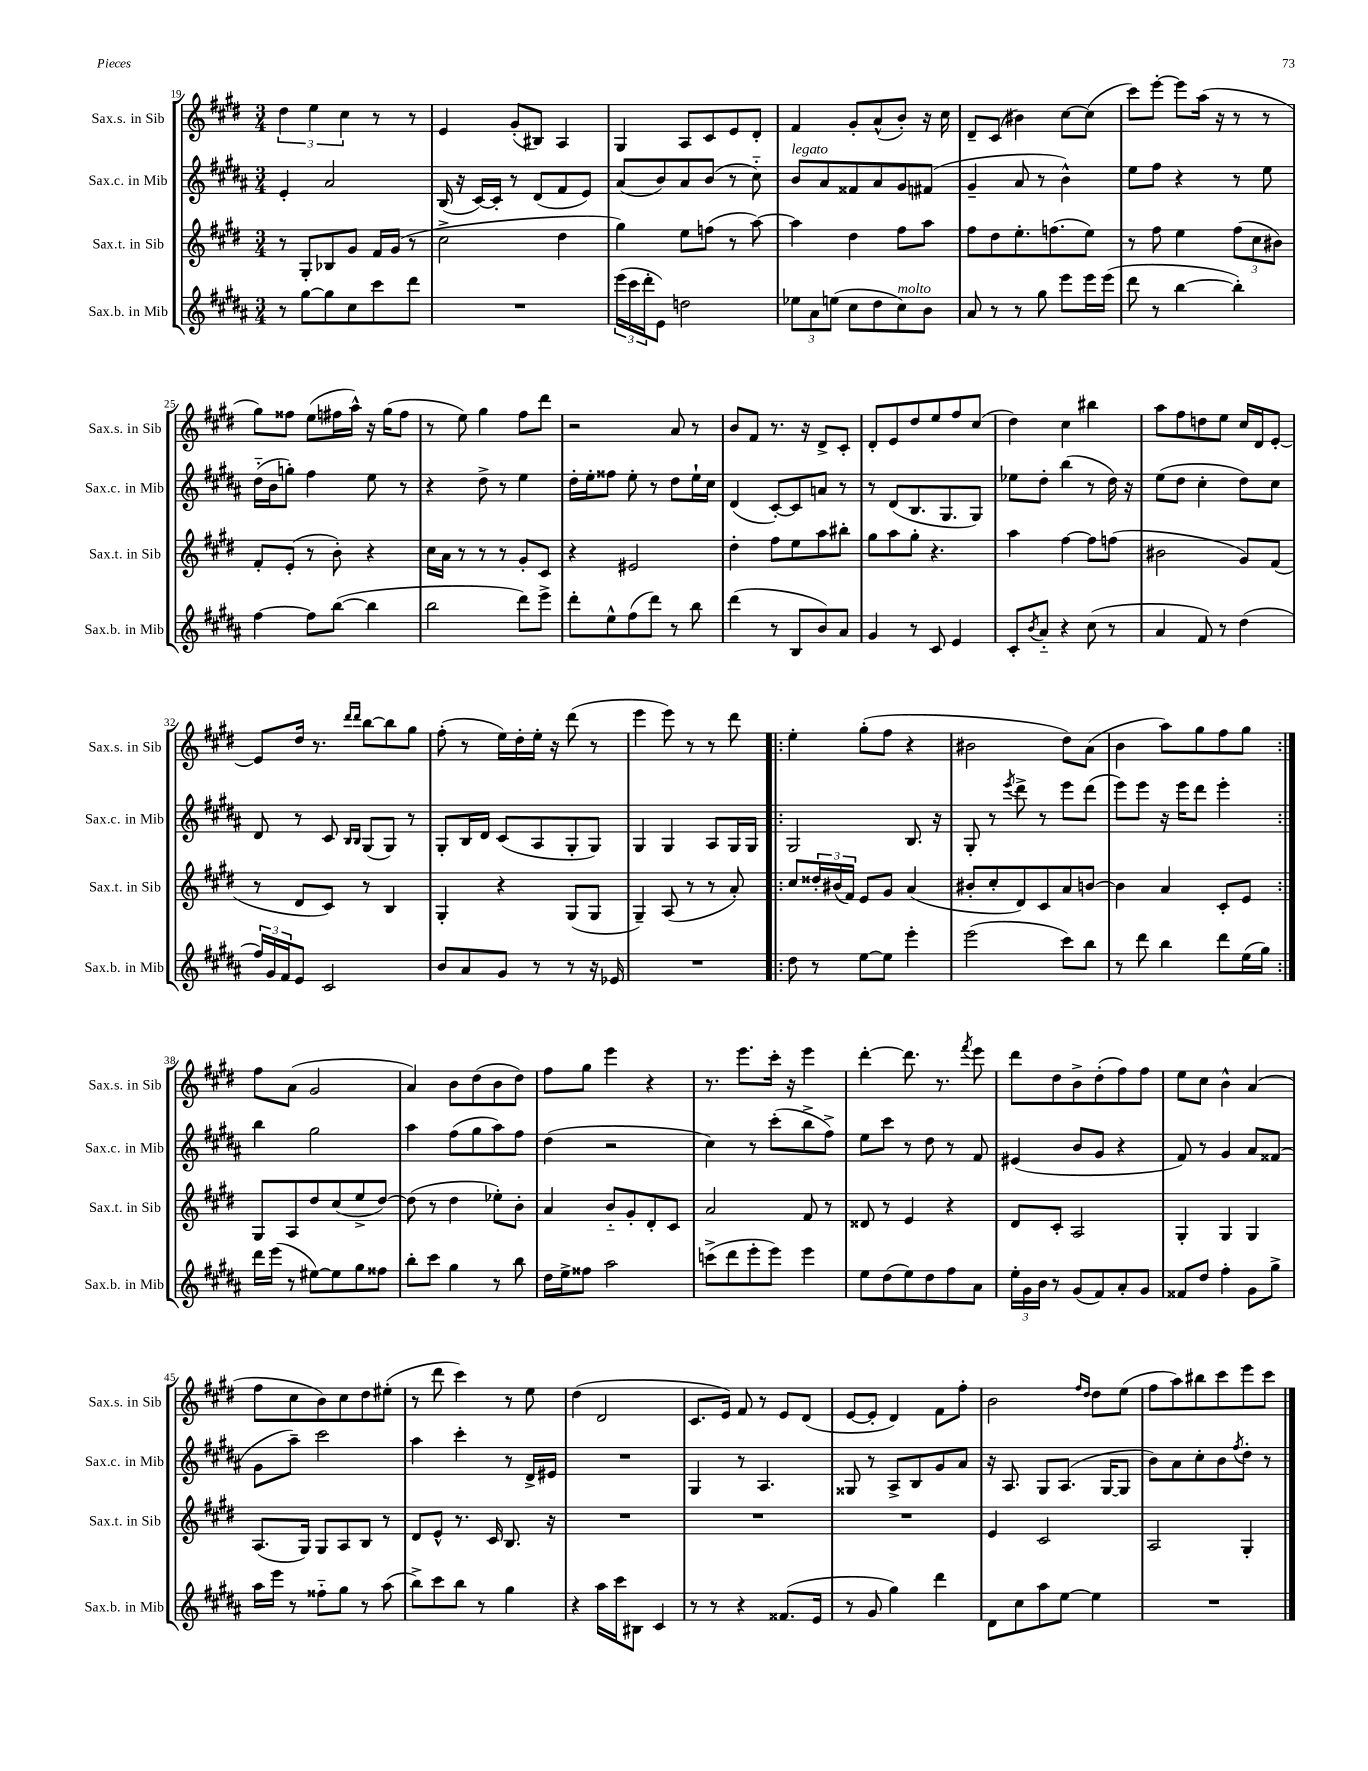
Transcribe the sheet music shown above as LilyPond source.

<<
\new StaffGroup <<
\new Staff = "s0" \with { instrumentName = "Sax.s. in Sib" shortInstrumentName = "Sax.s. in Sib" } {
    \clef treble \key e \major \numericTimeSignature \time 3/4
    \tuplet 3/2 { dis''4 e''4 cis''4 } r8 r8 |
    e'4 gis'8-.( bis8) a4 |
    gis4 a8 cis'8 e'8 dis'8-. |
    fis'4 gis'8-. a'8-^( b'8-.) r16 cis''16 |
    dis'8-- cis'8( bis'4) cis''8~ cis''8( |
    cis'''8) e'''8~-. e'''8 a''16( r16 r8 r8 |
    gis''8) fisis''8 e''8( fis''16 a''16-^) r16 gis''16( fis''8 |
    r8 e''8) gis''4 fis''8 dis'''8 |
    r2 a'8 r8 |
    b'8 fis'8 r8. r16 dis'8-> cis'8-. |
    dis'8-. e'8 dis''8 e''8 fis''8 cis''8( |
    dis''4) cis''4 bis''4 |
    a''8 fis''8 d''8 e''8 cis''16 dis'16 e'8~-. |
    e'8 dis''16 r8. \grace { dis'''16 dis'''16 } b''8~ b''8 gis''8 |
    fis''8-.( r8 e''16) dis''16-. e''16-. r16 dis'''8( r8 |
    e'''4 e'''8) r8 r8 dis'''8 |
    \repeat volta 2 { e''4-. gis''8-.( fis''8 r4 |
    bis'2 dis''8) a'8( |
    b'4 a''8) gis''8 fis''8 gis''8 | }
    fis''8 a'8( gis'2 |
    a'4) b'8 dis''8( b'8 dis''8) |
    fis''8 gis''8 e'''4 r4 |
    r8. e'''8. cis'''16-. r16 e'''4 |
    dis'''4~-. dis'''8. r8. \acciaccatura { fis'''8 } e'''8 |
    dis'''8 dis''8 b'8-> dis''8-.( fis''8) fis''8 |
    e''8 cis''8 b'4-^ a'4( |
    fis''8 cis''8 b'8) cis''8 dis''8 eis''8-.( |
    r8 dis'''8 cis'''4) r8 e''8 |
    dis''4( dis'2 |
    cis'8. e'16) fis'8 r8 e'8 dis'8( |
    e'8~ e'8-. dis'4) fis'8 fis''8-. |
    b'2 \grace { fis''16 dis''16 } dis''8 e''8( |
    fis''8 a''8) bis''8 cis'''8 e'''8 cis'''8 \bar "|." |
}
\new Staff = "s1" \with { instrumentName = "Sax.c. in Mib" shortInstrumentName = "Sax.c. in Mib" } {
    \clef treble \key b \major \numericTimeSignature \time 3/4
    e'4-. ais'2 |
    b16( r16 cis'16~) cis'16-. r8 dis'8( fis'8 e'8) |
    ais'8( b'8) ais'8 b'8( r8 cis''8-_) |
    b'8^\markup { \italic "legato" } ais'8 fisis'8 ais'8 gis'8 fis'8( |
    gis'4-- ais'8 r8 b'4-^) |
    e''8 fis''8 r4 r8 e''8 |
    dis''16-_( b'16 g''8-.) fis''4 e''8 r8 |
    r4 dis''8-> r8 e''4 |
    dis''16-. e''16-. fisis''8 e''8-. r8 dis''8 e''16-! cis''16 |
    dis'4( cis'8~-.) cis'8 a'8 r8 |
    r8 dis'8( b8. gis8. gis8) |
    ees''8 dis''8-. b''4( r8 dis''16) r16 |
    e''8( dis''8 cis''4-. dis''8) cis''8 |
    dis'8 r8 cis'8 \grace { b16 b16 } gis8( gis8) r8 |
    gis8-. b16 dis'16 cis'8( ais8 gis8-. gis8) |
    gis4 gis4 ais8 gis16 gis16 |
    \repeat volta 2 { gis2 b8. r16 |
    gis8-. r8 \acciaccatura { e'''8 } dis'''8-> r8 e'''8 dis'''8( |
    e'''8) e'''8 r16 e'''16 dis'''8 e'''4-. | }
    b''4 gis''2 |
    ais''4 fis''8( gis''8 ais''8) fis''8 |
    dis''4( r2 |
    cis''4) r8 cis'''8-.( b''8-> fis''8->) |
    e''8 cis'''8 r8 dis''8 r8 fis'8 |
    eis'4( b'8 gis'8 r4 |
    fis'8) r8 gis'4 ais'8 fisis'8( |
    gis'8 ais''8--) cis'''2 |
    ais''4 cis'''4-. r8 dis'16-> eis'16 |
    R2. |
    gis4 r8 ais4. |
    gisis8 r8 ais8-> b8 gis'8 ais'8 |
    r16 ais8. gis8 ais8.( gis16~ gis8 |
    b'8) ais'8 cis''8-. b'8 \acciaccatura { fis''8 } dis''8-. r8 \bar "|." |
}
\new Staff = "s2" \with { instrumentName = "Sax.t. in Sib" shortInstrumentName = "Sax.t. in Sib" } {
    \clef treble \key e \major \numericTimeSignature \time 3/4
    r8 gis8-. bes8 gis'8 fis'16 gis'16( r8 |
    cis''2-> dis''4 |
    gis''4) e''8 f''8( r8 a''8~) |
    a''4 dis''4 fis''8 a''8 |
    fis''8 dis''8 e''8.-. f''8.( e''8) |
    r8 fis''8 e''4 \tuplet 3/2 { fis''8( cis''8 bis'8) } |
    fis'8-. e'8-.( r8 b'8-.) r4 |
    cis''16 a'16 r8 r8 r8 gis'8-. cis'8 |
    r4 eis'2 |
    dis''4-. fis''8 e''8 a''8 bis''8-. |
    gis''8 a''8 gis''8-. r4. |
    a''4 fis''4~ fis''8 f''8( |
    bis'2 gis'8) fis'8( |
    r8 dis'8 cis'8) r8 b4 |
    gis4-. r4 gis8( gis8 |
    gis4--) a8( r8 r8 a'8-.) |
    \repeat volta 2 { cis''8 \tuplet 3/2 { disis''16-. bis'16( fis'16) } e'8 gis'8 a'4( |
    bis'8-. cis''8-. dis'8) cis'8 a'8 b'8~ |
    b'4 a'4 cis'8-. e'8 | }
    gis8 a8 dis''8 cis''8( e''8-> dis''8~) |
    dis''8( r8 dis''4 ees''8-.) b'8-. |
    a'4 b'8-_ gis'8-. dis'8-. cis'8 |
    a'2 fis'8 r8 |
    disis'8 r8 e'4 r4 |
    dis'8 cis'8-. a2 |
    gis4-. gis4 gis4 |
    a8.( gis16) gis8 a8 b8 r8 |
    dis'8 e'8-^ r8. cis'16 b8. r16 |
    R2. |
    R2. |
    R2. |
    e'4 cis'2 |
    a2 gis4-. \bar "|." |
}
\new Staff = "s3" \with { instrumentName = "Sax.b. in Mib" shortInstrumentName = "Sax.b. in Mib" } {
    \clef treble \key b \major \numericTimeSignature \time 3/4
    r8 gis''8~ gis''8 cis''8 cis'''8 dis'''8 |
    R2. |
    \tuplet 3/2 { e'''16( cis'''16 dis'''16-. } e'8) d''2 |
    \tuplet 3/2 { ees''8 ais'8 e''8( } cis''8 dis''8 cis''8^\markup { \italic "molto" }) b'8 |
    ais'8 r8 r8 gis''8 e'''8 e'''16 e'''16( |
    dis'''8 r8 b''4~ b''4-.) |
    fis''4~ fis''8 b''8~( b''4 |
    b''2 dis'''8) e'''8-> |
    dis'''8-. e''8-^ fis''8( dis'''8) r8 b''8 |
    dis'''4( r8 b8 b'8) ais'8 |
    gis'4 r8 cis'8 e'4 |
    cis'8-. \acciaccatura { b'8 } ais'8-_ r4 cis''8( r8 |
    ais'4 fis'8) r8 dis''4( |
    \tuplet 3/2 { fis''16) gis'16 fis'16 } e'8 cis'2 |
    b'8 ais'8 gis'8 r8 r8 r16 ees'16 |
    R2. |
    \repeat volta 2 { dis''8 r8 e''8~ e''8 e'''4-. |
    e'''2( cis'''8) b''8 |
    r8 dis'''8 b''4 dis'''8 e''16( gis''16) | }
    dis'''16 e'''16( r8 eis''8~) eis''8 gis''8 fisis''8 |
    b''8-. cis'''8 gis''4 r8 b''8 |
    dis''16 e''16-> fisis''8 ais''2 |
    c'''8->( dis'''8 e'''8-. e'''8) e'''4 |
    e''8 dis''8( e''8) dis''8 fis''8 ais'8 |
    \tuplet 3/2 { e''16-. gis'16 b'16 } r8 gis'8( fis'8) ais'8-. gis'8 |
    fisis'8 dis''8 fis''4-. gis'8 gis''8-> |
    ais''16 e'''16 r8 fisis''8-_ gis''8 r8 ais''8( |
    b''8->) cis'''8 b''8 r8 gis''4 |
    r4 ais''16 cis'''16 bis8 cis'4 |
    r8 r8 r4 fisis'8.( e'16 |
    r8 gis'8 gis''4) dis'''4 |
    dis'8 cis''8 ais''8 e''8~ e''4 |
    R2. \bar "|." |
}
>>
>>
\layout { \context { \Score currentBarNumber = #19 } }
